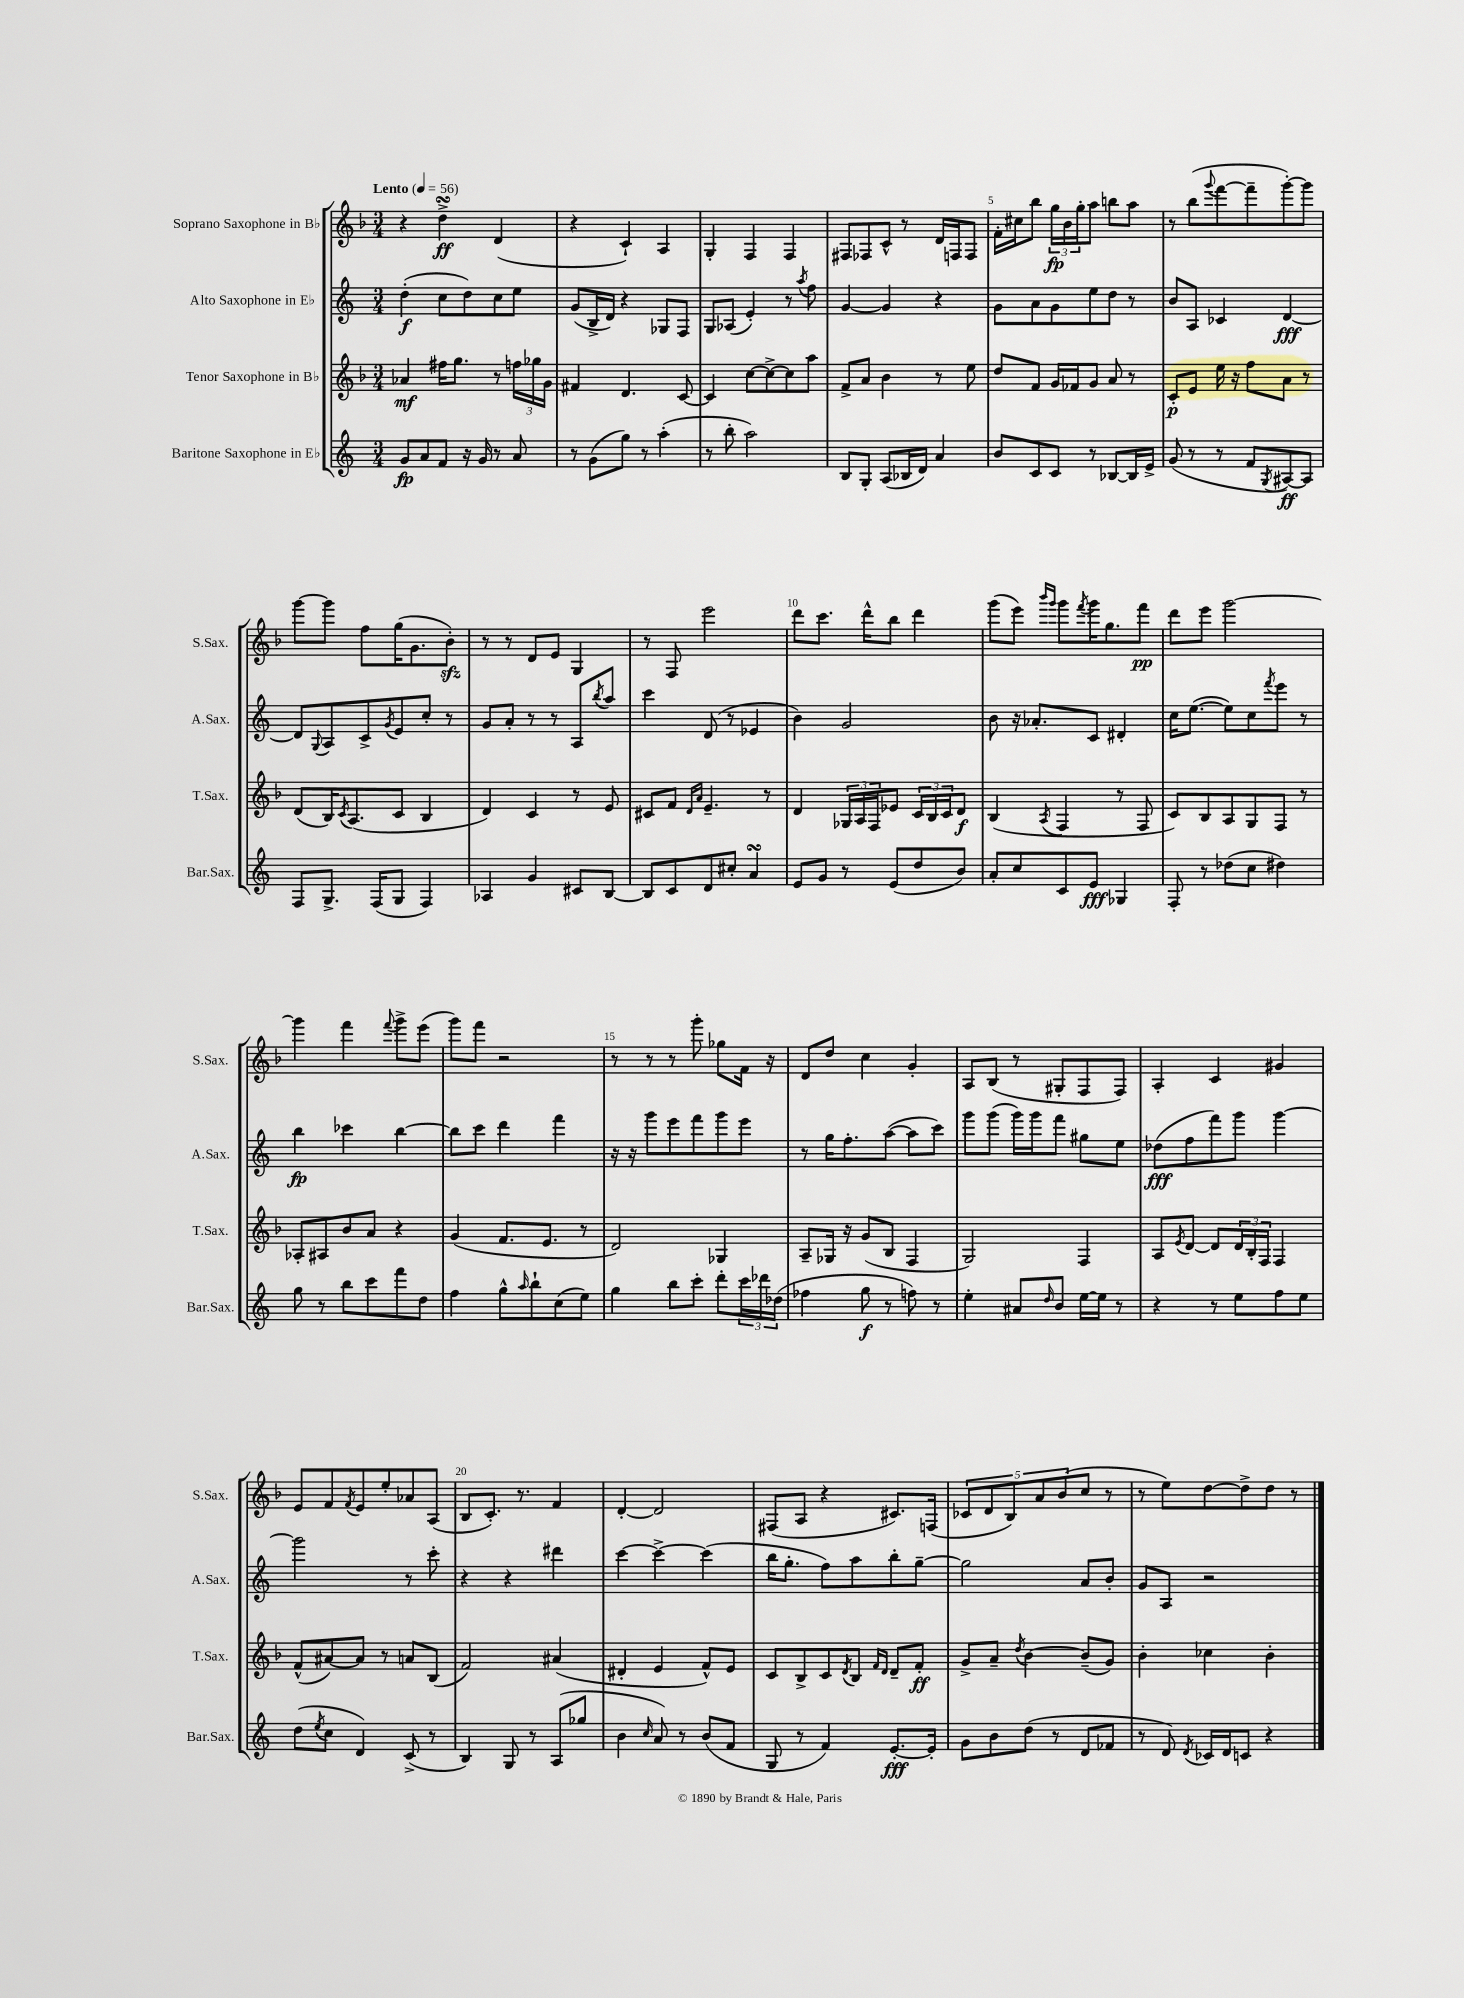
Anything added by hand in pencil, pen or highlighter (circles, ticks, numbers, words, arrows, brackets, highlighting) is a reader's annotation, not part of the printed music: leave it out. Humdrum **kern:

**kern	**dynam	**kern	**dynam	**kern	**dynam	**kern	**dynam
*part4	*part4	*part3	*part3	*part2	*part2	*part1	*part1
*staff4	*staff4	*staff3	*staff3	*staff2	*staff2	*staff1	*staff1
*I"Baritone Saxophone in E♭	*	*I"Tenor Saxophone in B♭	*	*I"Alto Saxophone in E♭	*	*I"Soprano Saxophone in B♭	*
*I'Bar.Sax.	*	*I'T.Sax.	*	*I'A.Sax.	*	*I'S.Sax.	*
*clefG2	*	*clefG2	*	*clefG2	*	*clefG2	*
*k[]	*	*k[b-]	*	*k[]	*	*k[b-]	*
*M3/4	*	*M3/4	*	*M3/4	*	*M3/4	*
*MM56	*	*MM56	*	*MM56	*	*MM56	*
=1	=1	=1	=1	=1	=1	=1	=1
!	!	!	!	!	!	!LO:TX:a:B:t=Lento	!
8g/L	fp	4a-X/	mf	(4dd'\	f	4r	.
8a/	.	.	.	.	.	.	.
8f/J	.	16ff#X\KL	.	8cc\L	.	4ddsSSS^\	ff
.	.	8.gg\J	.	.	.	.	.
16r	.	.	.	8dd\)	.	.	.
16g/	.	.	.	.	.	.	.
8r	.	8r	.	8cc\	.	(4d/	.
8a/	.	24ffn\LL	.	8ee\J	.	.	.
.	.	24gg-X\	.	.	.	.	.
.	.	24g\JJ	.	.	.	.	.
=2	=2	=2	=2	=2	=2	=2	=2
8r	.	4f#X/	.	(8g/L	.	4r	.
(8g\L	.	.	.	16B^/L	.	.	.
.	.	.	.	16d/JJ)	.	.	.
8gg\J)	.	4.d/	.	4r	.	4c`/)	.
8r	.	.	.	.	.	.	.
(4aa'\	.	.	.	8G-X/L	.	4A/	.
.	.	[8c/	.	8F/J	.	.	.
=3	=3	=3	=3	=3	=3	=3	=3
8r	.	4c/]	.	8G/L	.	4G'/	.
8bb'\	.	.	.	(8A-X/J	.	.	.
2aa\)	.	[8cc\L	.	4e'/)	.	4F/	.
.	.	8cc^\_	.	.	.	.	.
.	.	8cc\]	.	8r	.	4F/	.
.	.	.	.	8qaa/	.	.	.
.	.	8aa\J	.	8ff\	.	.	.
=4	=4	=4	=4	=4	=4	=4	=4
8B/L	.	8f^/L	.	[4g/	.	8F#X/L	.
8G'/J	.	8a/J	.	.	.	8F-X/	.
(8A/L	.	4b-\	.	4g/]	.	8c^^/J	.
16B-X/L	.	.	.	.	.	8r	.
16d/JJ)	.	.	.	.	.	.	.
4a/	.	8r	.	4r	.	16d/LL	.
.	.	.	.	.	.	16Fn/J	.
.	.	8ee\	.	.	.	8F/J	.
=5	=5	=5	=5	=5	=5	=5	=5
8b/L	.	8dd/L	.	8g\L	.	16f'\LL	.
.	.	.	.	.	.	16cc#X\J	.
8c/	.	8f/J	.	8a\	.	8bb-\J	.
8c/J	.	16g/LL	.	8g\	.	24gg\LL	fp
.	.	.	.	.	.	24b-\	.
.	.	16f-X/J	.	.	.	.	.
.	.	.	.	.	.	24gg'\J	.
8r	.	8g/J	.	8ee\	.	8aa\J	.
[8B-X/L	.	8a/	.	8dd\J	.	8bbn\L	.
16B-/L]	.	8r	.	8r	.	8aa\J	.
16e^/JJ	.	.	.	.	.	.	.
=6	=6	=6	=6	=6	=6	=6	=6
(8g/	.	8c'/L	p	8b/L	.	8r	.
8r	.	8e/J	.	8A/J	.	(8bb-\L	.
.	.	.	.	.	.	8qqggg/	.
8r	.	16ee\	.	4c-X/	.	[8fff\	.
.	.	16r	.	.	.	.	.
8f/L	.	8ff\L	.	.	.	8fff~\]	.
8qG/	.	.	.	.	.	.	.
[8A#X/)	ff	8a\J	.	[4d/	fff	[8ggg'\)	.
8A#/J]	.	8r	.	.	.	8ggg\J]	.
!!LO:LB:g=z
=7	=7	=7	=7	=7	=7	=7	=7
8F/L	.	(8d/L	.	8d/L]	.	[8ggg\L	.
.	.	.	.	8qqG/	.	.	.
8.G^/J	.	16B-/K)	.	8A/	.	8ggg\J]	.
.	.	8qc/	.	.	.	.	.
.	.	(8.A/	.	.	.	.	.
.	.	.	.	8c^/	.	8ff\L	.
(16F/KL	.	.	.	.	.	.	.
.	.	.	.	8qg/	.	.	.
8G/J	.	8c/J	.	8e/	.	(16gg\K	.
.	.	.	.	.	.	8.g\	.
4F/)	.	4B-/	.	8cc'/J	.	.	.
.	.	.	.	8r	.	8b-zz'\J)	.
=8	=8	=8	=8	=8	=8	=8	=8
4A-X/	.	4d/)	.	8g/L	.	8r	.
.	.	.	.	8a'/J	.	8r	.
4g/	.	4c/	.	8r	.	8d/L	.
.	.	.	.	8r	.	8e/J	.
8c#X/L	.	8r	.	8A/L	.	4G/	.
.	.	.	.	8qbb/	.	.	.
[8B/J	.	8e/	.	8aa/J	.	.	.
=9	=9	=9	=9	=9	=9	=9	=9
8B/L]	.	8c#X/L	.	4ccc\	.	8r	.
8c/	.	8f/J	.	.	.	8F/	.
.	.	16qqd/LL	.	.	.	.	.
.	.	16qqa/JJ	.	.	.	.	.
8d/	.	4.e~/	.	(8d/	.	2eee\	.
8cc#X'/J	.	.	.	8r	.	.	.
4asSSS/	.	.	.	4e-X/	.	.	.
.	.	8r	.	.	.	.	.
=10	=10	=10	=10	=10	=10	=10	=10
8e/L	.	4d/	.	4b\)	.	8ddd\L	.
8g/J	.	.	.	.	.	8.ccc\J	.
8r	.	24G-X/LL	.	2g/	.	.	.
.	.	24A/	.	.	.	.	.
.	.	.	.	.	.	16ddd^^\KL	.
.	.	24F/J	.	.	.	.	.
(8e/L	.	8e-X/J	.	.	.	8bb-\J	.
8dd/	.	24c/LL	.	.	.	4ddd\	.
.	.	24B-/	.	.	.	.	.
.	.	24c/J	.	.	.	.	.
8b/J)	.	8d/J	f	.	.	.	.
=11	=11	=11	=11	=11	=11	=11	=11
8a'/L	.	(4B-/	.	8b\	.	(8ggg\L	.
8cc/	.	.	.	16r	.	8eee\J)	.
.	.	.	.	8.a-X'/L	.	.	.
.	.	.	.	.	.	16qqbbb-/LL	.
.	.	8qA/	.	.	.	16qqggg/JJ	.
8c/	.	4F/	.	.	.	8ggg\L	.
.	.	.	.	.	.	8qfff/	.
8e/J	fff	.	.	8c/J	.	16ggg\K	.
.	.	.	.	.	.	8.gg\	.
4G-X/	.	8r	.	4d#X'/	.	.	.
.	.	8F/	.	.	.	8fff\J	pp
=12	=12	=12	=12	=12	=12	=12	=12
8F'/	.	8c/L)	.	16cc\KL	.	8ddd\L	.
.	.	.	.	([8.ee\J	.	.	.
8r	.	8B-/	.	.	.	8eee\J	.
(8dd-X\L	.	8A/	.	8ee\L])	.	[2ggg\	.
8cc\J	.	8G/	.	8cc\	.	.	.
.	.	.	.	8qfff/	.	.	.
4dd#X\)	.	8F/J	.	8eee\J	.	.	.
.	.	8r	.	8r	.	.	.
!!LO:LB:g=z
=13	=13	=13	=13	=13	=13	=13	=13
8gg\	.	8A-X'/L	.	4bb\	fp	4ggg\]	.
8r	.	8A#X/	.	.	.	.	.
8bb\L	.	8b-/	.	4ccc-X\	.	4fff\	.
8ccc\	.	8a/J	.	.	.	.	.
.	.	.	.	.	.	8qqfff/	.
8fff\	.	4r	.	[4bb\	.	8ggg^\L	.
8dd\J	.	.	.	.	.	(8eee\J	.
=14	=14	=14	=14	=14	=14	=14	=14
4ff\	.	(4g/	.	8bb\L]	.	8ggg\L)	.
.	.	.	.	8ccc\J	.	8fff\J	.
8gg^^\L	.	8.f/L	.	4ddd\	.	2r	.
16qqaa/	.	.	.	.	.	.	.
8bb`\	.	.	.	.	.	.	.
.	.	8.e/J	.	.	.	.	.
(8cc\	.	.	.	4fff\	.	.	.
8ee\J)	.	8r	.	.	.	.	.
=15	=15	=15	=15	=15	=15	=15	=15
4gg\	.	2d/)	.	16r	.	8r	.
.	.	.	.	16r	.	.	.
.	.	.	.	8ggg\L	.	8r	.
8bb\L	.	.	.	8eee\	.	8r	.
8ccc'\J	.	.	.	8fff\	.	8ggg'\	.
8ddd'\L	.	4G-X/	.	8ggg\	.	8gg-X\L	.
24ccc\L	.	.	.	8eee\J	.	16f\Jk	.
24ddd-X\	.	.	.	.	.	.	.
.	.	.	.	.	.	16r	.
(24dd-X\JJ	.	.	.	.	.	.	.
=16	=16	=16	=16	=16	=16	=16	=16
4ff-X\	.	8A~/L	.	8r	.	8d/L	.
.	.	16G-X/Jk	.	16gg\KL	.	8dd/J	.
.	.	16r	.	8.ff'\	.	.	.
8gg\	f	(8g/L	.	.	.	4cc\	.
8r	.	8B-/J	.	([8aa\J	.	.	.
8ffn\)	.	4F/	.	8aa\L]	.	4g'/	.
8r	.	.	.	8ccc\J)	.	.	.
=17	=17	=17	=17	=17	=17	=17	=17
4ee'\	.	2G/)	.	8ggg\L	.	8A/L	.
.	.	.	.	(8ggg\J	.	(8B-/J	.
8a#X/L	.	.	.	16ggg\LL)	.	8r	.
.	.	.	.	16ggg\J	.	.	.
16qqdd/	.	.	.	.	.	.	.
8b/J	.	.	.	8fff\J	.	8G#X'/L	.
[16ee\LL	.	4F/	.	8gg#X\L	.	8F/	.
16ee\JJ]	.	.	.	.	.	.	.
8r	.	.	.	8ee\J	.	8F/J)	.
=18	=18	=18	=18	=18	=18	=18	=18
4r	.	8A/L	.	(8dd-X\L	fff	4A'/	.
.	.	8qe/	.	.	.	.	.
.	.	[8d/J	.	8ff\	.	.	.
8r	.	8d/L]	.	8fff\)	.	4c/	.
8ee\L	.	24d/L	.	8ggg\J	.	.	.
.	.	24B-'/	.	.	.	.	.
.	.	24F/JJ	.	.	.	.	.
8ff\	.	4F/	.	[4ggg\	.	4g#X/	.
8ee\J	.	.	.	.	.	.	.
!!LO:LB:g=z
=19	=19	=19	=19	=19	=19	=19	=19
(8dd\L	.	(8f^^/L	.	2ggg\]	.	8e/L	.
8qee/	.	.	.	.	.	.	.
8cc\J	.	[8a#X/)	.	.	.	8f/	.
.	.	.	.	.	.	8qf/	.
4d/)	.	8a#/J]	.	.	.	8e/	.
.	.	8r	.	.	.	8ee'/	.
(8c^/	.	8an/L	.	8r	.	8a-X/	.
8r	.	(8B-/J	.	8ccc'\	.	(8A/J	.
=20	=20	=20	=20	=20	=20	=20	=20
4B/)	.	2f/)	.	4r	.	8B-/L	.
.	.	.	.	.	.	8.c'/J)	.
8G/	.	.	.	4r	.	.	.
.	.	.	.	.	.	8.r	.
8r	.	.	.	.	.	.	.
(8A/L	.	(4a#X/	.	4ddd#X\	.	4f/	.
8gg-X/J	.	.	.	.	.	.	.
=21	=21	=21	=21	=21	=21	=21	=21
4b\	.	4d#X'/	.	[4ccc\	.	[4d'/	.
16qqcc/	.	.	.	.	.	.	.
8a/)	.	4e/	.	4ccc^\_	.	2d/]	.
8r	.	.	.	.	.	.	.
(8b/L	.	8f^^/L)	.	(4ccc\]	.	.	.
8f/J	.	8e/J	.	.	.	.	.
=22	=22	=22	=22	=22	=22	=22	=22
8G/	.	8c/L	.	16bb\KL	.	(8F#X/L	.
.	.	.	.	8.gg'\J	.	.	.
8r	.	8B-^/	.	.	.	8A/J	.
4f/)	.	8c/	.	8ff\L)	.	4r	.
.	.	8qd/	.	.	.	.	.
.	.	8B-/J	.	8aa\	.	.	.
.	.	16qqf/LL	.	.	.	.	.
.	.	16qqd/JJ	.	.	.	.	.
[8.e'/L	fff	8d~/L	.	8bb'\	.	8.c#X/L)	.
.	.	8f'/J	ff	[8gg~\J	.	.	.
16e'/Jk]	.	.	.	.	.	(16Fn/Jk	.
=23	=23	=23	=23	=23	=23	=23	=23
8g\L	.	8g^/L	.	2gg\]	.	10c-X/L	.
.	.	.	.	.	.	10d/	.
8b\	.	8a~/J	.	.	.	.	.
.	.	.	.	.	.	10B-/)	.
.	.	8qdd/	.	.	.	.	.
(8dd\J	.	[4b-\	.	.	.	.	.
.	.	.	.	.	.	10a/	.
8r	.	.	.	.	.	.	.
.	.	.	.	.	.	(10b-/	.
8d/L	.	(8b-~/L]	.	8a/L	.	8cc/J	.
8f-X/J	.	8g/J)	.	8b'/J	.	8r	.
=24	=24	=24	=24	=24	=24	=24	=24
8r	.	4b-'\	.	8g/L	.	8r	.
8d/)	.	.	.	8A/J	.	8ee\L)	.
8qd/	.	.	.	.	.	.	.
16c-X/LL	.	4cc-X\	.	2r	.	[8dd\	.
16d/J	.	.	.	.	.	.	.
8cn/J	.	.	.	.	.	8dd^\]	.
4r	.	4b-'\	.	.	.	8dd\J	.
.	.	.	.	.	.	8r	.
==	==	==	==	==	==	==	==
*-	*-	*-	*-	*-	*-	*-	*-
